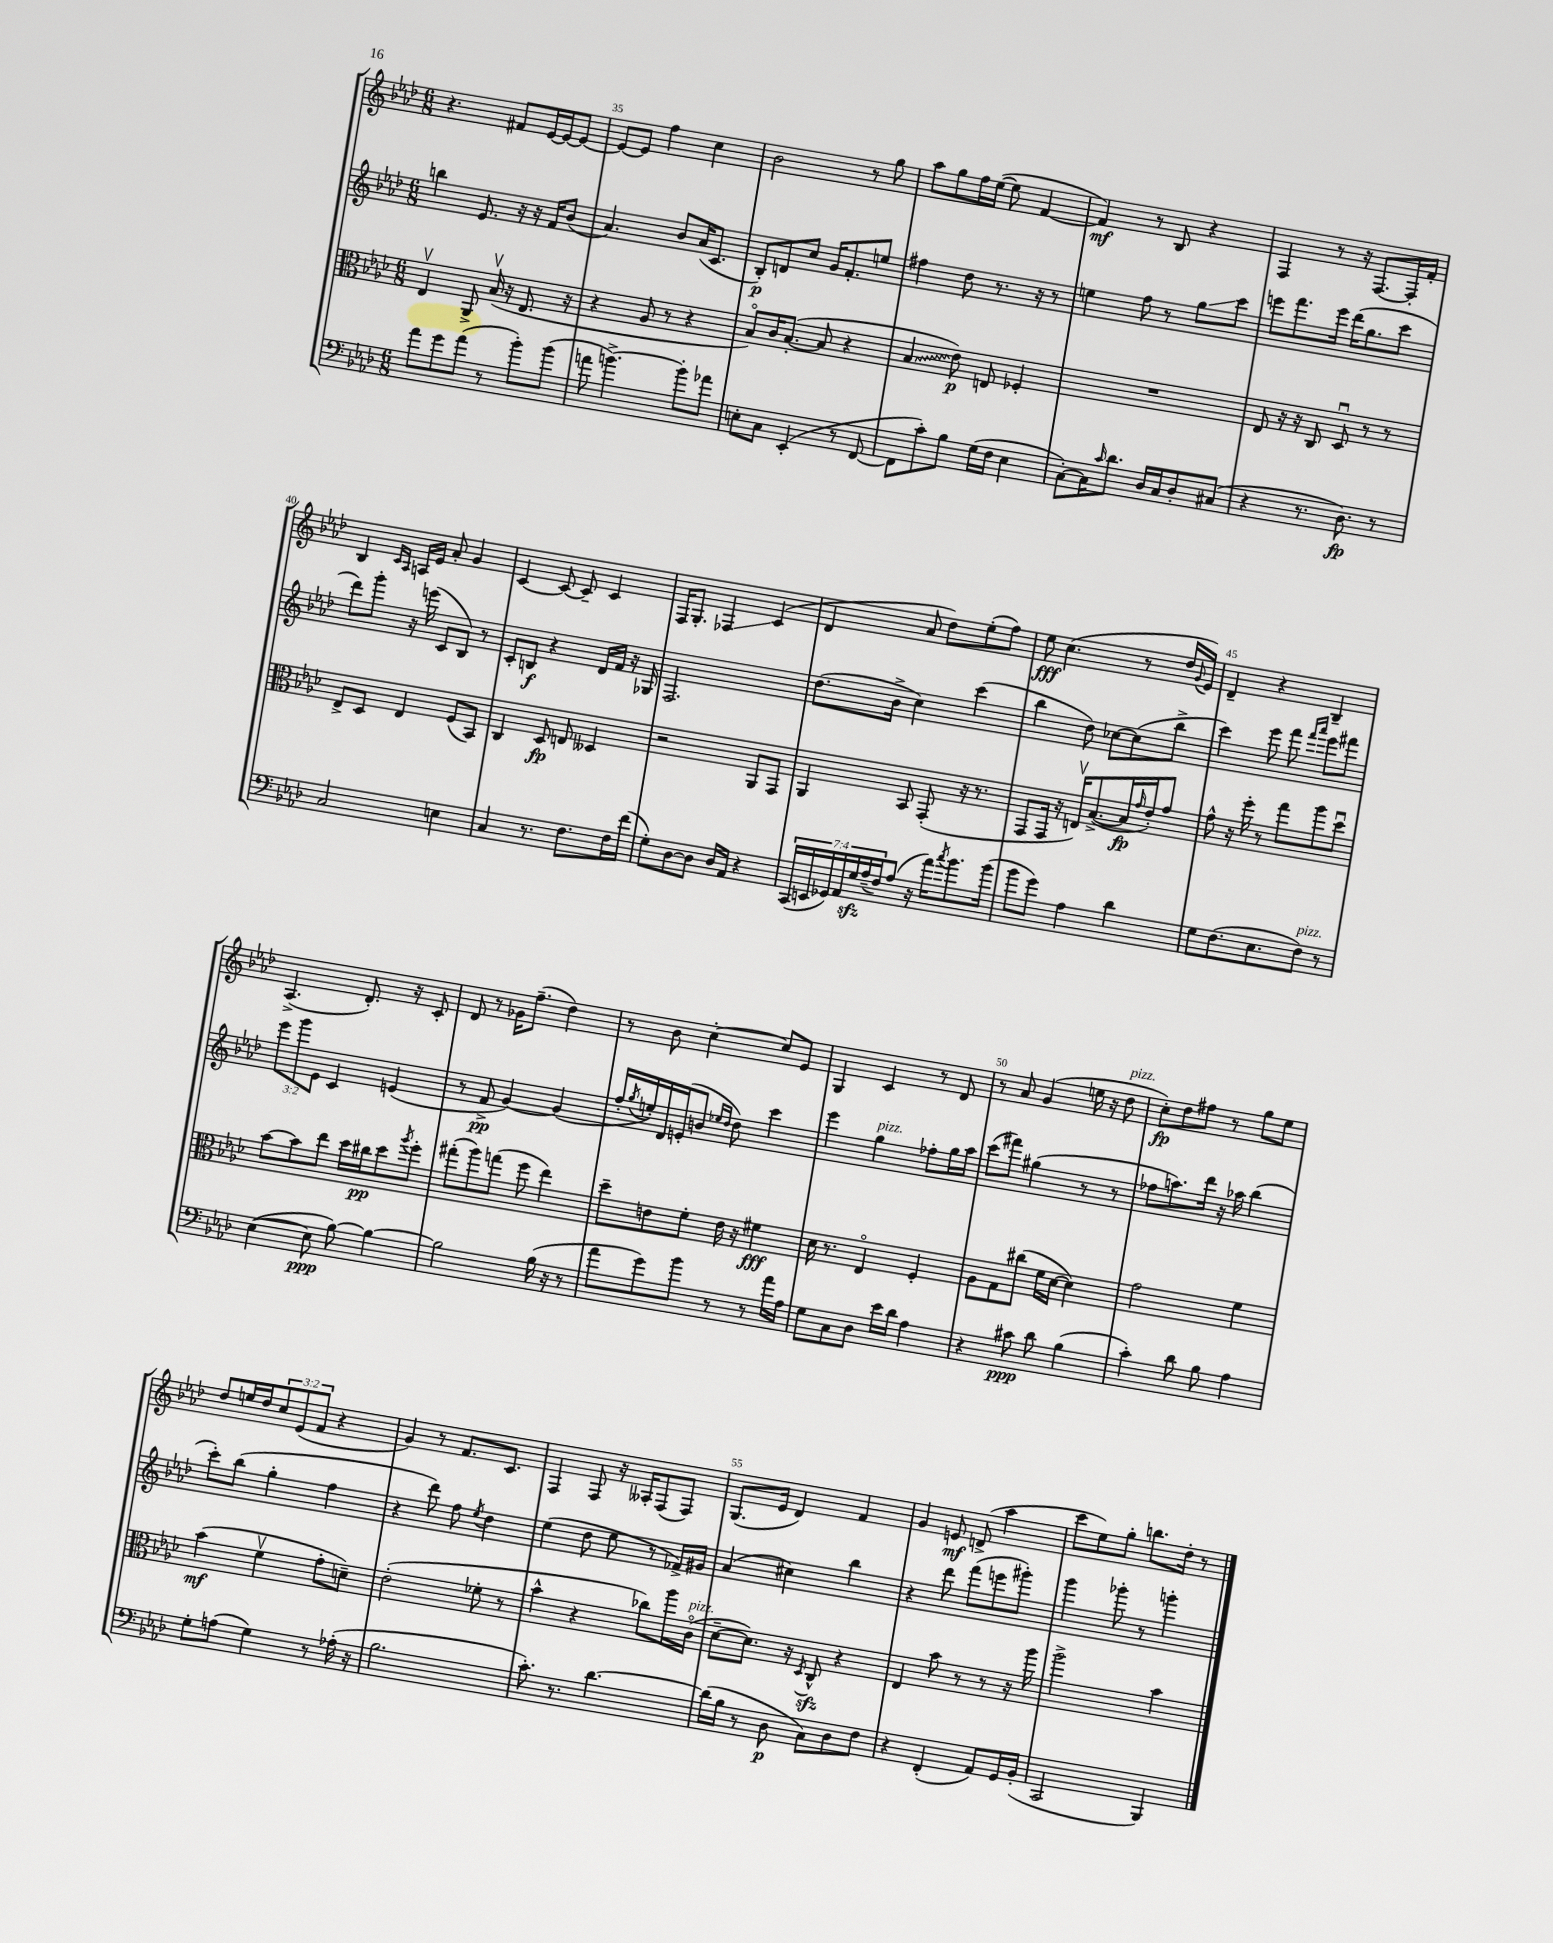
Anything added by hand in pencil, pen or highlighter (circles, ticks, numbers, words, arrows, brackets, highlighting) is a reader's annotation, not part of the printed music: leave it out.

**kern	**kern	**kern	**kern
*staff4	*staff3	*staff2	*staff1
*clefF4	*clefC3	*clefG2	*clefG2
*k[b-e-a-d-]	*k[b-e-a-d-]	*k[b-e-a-d-]	*k[b-e-a-d-]
*M6/8	*M6/8	*M6/8	*M6/8
8a-	4E-v	4bb	4.r
8g	.	.	.
(8a-	8AA-^	8.e-	.
8r	(16B-v	.	8f#
.	16r	16r	.
8b-')	8.E-	16r	[16e-
.	.	16f	16e-_
(8b-	.	(8b-	8e-_
.	16r	.	.
=	=	=	=
8a	4r	4.a-)	8e-_
[4.b^)	.	.	8e-]
.	8A-	.	4ff
.	8r	8b-	.
8b']	4r	(16a-	4cc
.	.	8.c	.
8a-	.	.	.
=	=	=	=
8E'	8B-o)	8B-')	2b-
8C	16c	8d	.
.	([8.B-'	.	.
(4EE-'	.	8cc	.
.	8B-]	16g	.
.	.	8.f'	.
8r	4r	.	8r
[8FF	.	8ee	8gg
=	=	=	=
8FF]	4B-	4ff#	8aa-
8c')	.	.	8gg
8B-	8e-)	8dd-	16ff
.	.	.	([16ee-
(16G	8E	8.r	8ee-]
16F	.	.	.
4E-	4F-'	.	[4f
.	.	16r	.
.	.	8r	.
=	=	=	=
[8C')	2.r	4ee	4f])
16C]	.	.	.
16qqc	.	.	.
8.d-	.	.	.
.	.	8ff	8r
16D-	.	8r	8B-
16C	.	.	.
8D-'	.	8gg	4r
(8C#	.	8ccc	.
=	=	=	=
4r	8E-	8eee	4F
.	16r	8.fff	.
.	16r	.	.
8.r	8C	.	8r
.	.	16eee	.
.	8D-u	(16ddd-	16r
8.D-)	.	8.gg	[8.F
.	8r	.	.
8r	8r	8ccc	16F']
.	.	.	16f'
=	=	=	=
2C	8E-^	8ddd-)	4B-
.	8D-	8ggg'	.
.	.	.	16qqc
.	.	.	16qqA-
.	4E-	16r	16A
.	.	(16eee	16e-
.	.	8c	8a-'
4E	(8F	8B-)	4g
.	8BB-)	8r	.
=	=	=	=
4C	4C	8c'	[4c
.	.	8B	.
8.r	8D-	4r	8c_
.	8E	.	8c~]
8.F	.	.	.
.	4D--	16d-	4c
.	.	16f	.
16F	.	16r	.
(16f	.	16G-	.
=	=	=	=
8G')	2r	2.F	16F
.	.	.	8.G'
[8D-	.	.	.
8D-]	.	.	4F-
16D-	.	.	.
16AA-	.	.	.
4r	8AA-	.	(4c
.	8GG	.	.
=	=	=	=
(28CC	4AA-	(8.dd-	4d-
28EE	.	.	.
28GG-)	.	.	.
28AA-	.	.	.
28G	.	.	.
(28A-~	.	.	.
.	.	16b-^	.
28F)	.	.	.
(8A-	8BB-	4cc)	8a-
16r	(8GG'	.	8dd-)
16a-)	.	.	.
8qcc	.	.	.
8.b-	16r	(4ccc	(8ee-'
.	8.r	.	.
.	.	.	8ff)
(16b-	.	.	.
=	=	=	=
8b-	8GG	4bb-	8ee-
8g)	16GG	.	(4.cc
.	16r	.	.
4A-	16Ev)	8dd-)	.
.	([8.B-^	.	.
.	.	[8cc-	.
4d-	16B-]	(8cc-]	8r
.	16qqg	.	.
.	16e-')	.	.
.	8g	8bb-^	16dd-
.	.	.	8qqg
.	.	.	16e-)
=	=	=	=
8G	8g^^	4ccc)	4d-~
(8.F	16r	.	.
.	16ff'	.	.
.	8r	8eee-	4r
8.E-	.	.	.
.	8gg	8fff	.
.	.	16qqfff	.
.	.	16qqaaa-	.
8F)	8aa-	8eee-	4B-~
8r	8dd-u	8fff#	.
=	=	=	=
([4E-	[8b-	12eee-	(4.A-^
.	.	12ggg	.
.	8b-]	.	.
.	.	12e-	.
8E-]	8ee-	4c	.
[8B-)	16dd-	.	8.d-')
.	16cc#	.	.
4B-_	8dd-	(4e	.
.	.	.	16r
.	8qaa-	.	.
.	8ff'	.	8c'
=	=	=	=
2B-]	(8gg#'	8r	8d-
.	8aa-)	8f^	8r
.	(8gg	[4g)	16g-
.	.	.	(8.ff~
.	8ff	.	.
(16B-	4ee-)	(4g]	4dd-)
16r	.	.	.
8r	.	.	.
=	=	=	=
8a-	8dd-~	16ff'	8r
.	.	8qgg	.
.	.	16ee')	.
8g)	8e	16d-	8b-
.	.	(16e'	.
8b-	8f'	8b	[4cc'
.	.	16qqee-	.
.	.	16qqdd-	.
8r	16e	8dd-)	.
.	16r	.	.
8r	4f#	4ccc	8cc]
16a-	.	.	8e-
16A-	.	.	.
=	=	=	=
8G	16d-	4eee-	4G
.	8.r	.	.
8C	.	.	.
8D-	4E-o	4gg	4c
16e-	.	.	.
16d-	.	.	.
4A-	4F'	8ff-'	8r
.	.	16gg	8d-
.	.	16aa-	.
=	=	=	=
4r	8A-	(8ccc	8r
.	8G	8fff#)	8a-
8c#	(8cc#	(4gg#	(4g
8d-	16f	.	.
.	[16d-	.	.
(4B-	4d-])	8r	16ee
.	.	.	16r
.	.	8r	8dd-
=	=	=	=
4c')	2g	8ff-	8cc')
.	.	8.aa)	8dd-
8d-	.	.	8ff#
.	.	16ddd-	.
8B-	.	16r	8r
.	.	16aa-	.
4A-	4f	(4bb-	8gg
.	.	.	8ee-
=	=	=	=
8G'	(4b-	8ccc')	8dd-
(8A	.	(8bb-	16ee
.	.	.	16dd-
4G)	4fv	4gg'	12cc
.	.	.	(12e-
.	.	.	12f
8r	8g'	4ff	4r
(16A-'	8d~)	.	.
16r	.	.	.
=	=	=	=
2.B-	(2e-'	4r	4g)
.	.	8ddd-)	8r
.	.	8ff	8.f
.	.	8qee-	.
.	8f-'	4dd-	.
.	.	.	8.c
.	8r	.	.
=	=	=	=
8.c')	4b-^^	(4ee-	4F
8.r	.	.	.
.	4r	8dd-	8F
[4.d-	.	8ee-	16r
.	.	.	16A--'
.	8cc-)	8r	(8F
.	16aa-	16f-^)	8F)
.	(16co	16g#	.
=	=	=	=
(16d-]	[8d-~	(4a-	(8.G
16B-	.	.	.
8r	8.d-])	.	.
.	.	.	16e-
8D-	.	4cc#)	4d-)
.	16r	.	.
.	8qD-	.	.
8C)	8C^^	.	.
8D-	4r	4bb-	4f
8F	.	.	.
=	=	=	=
4r	4E-	4r	4g
(4FF'	8b-	8ddd-	8e
.	8r	(8fff	(8d^
8AA-)	8r	8eee	4aa-
16GG	16r	8ggg#')	.
(16BB-'	16aa-	.	.
=	=	=	=
2CC	2aa-^	4ggg	8ccc
.	.	.	8ee-)
.	.	8ggg-'	8gg'
.	.	8r	8.bb
4BBB-)	4b-	4ggg'	.
.	.	.	16dd-'
.	.	.	8r
==	==	==	==
*-	*-	*-	*-
